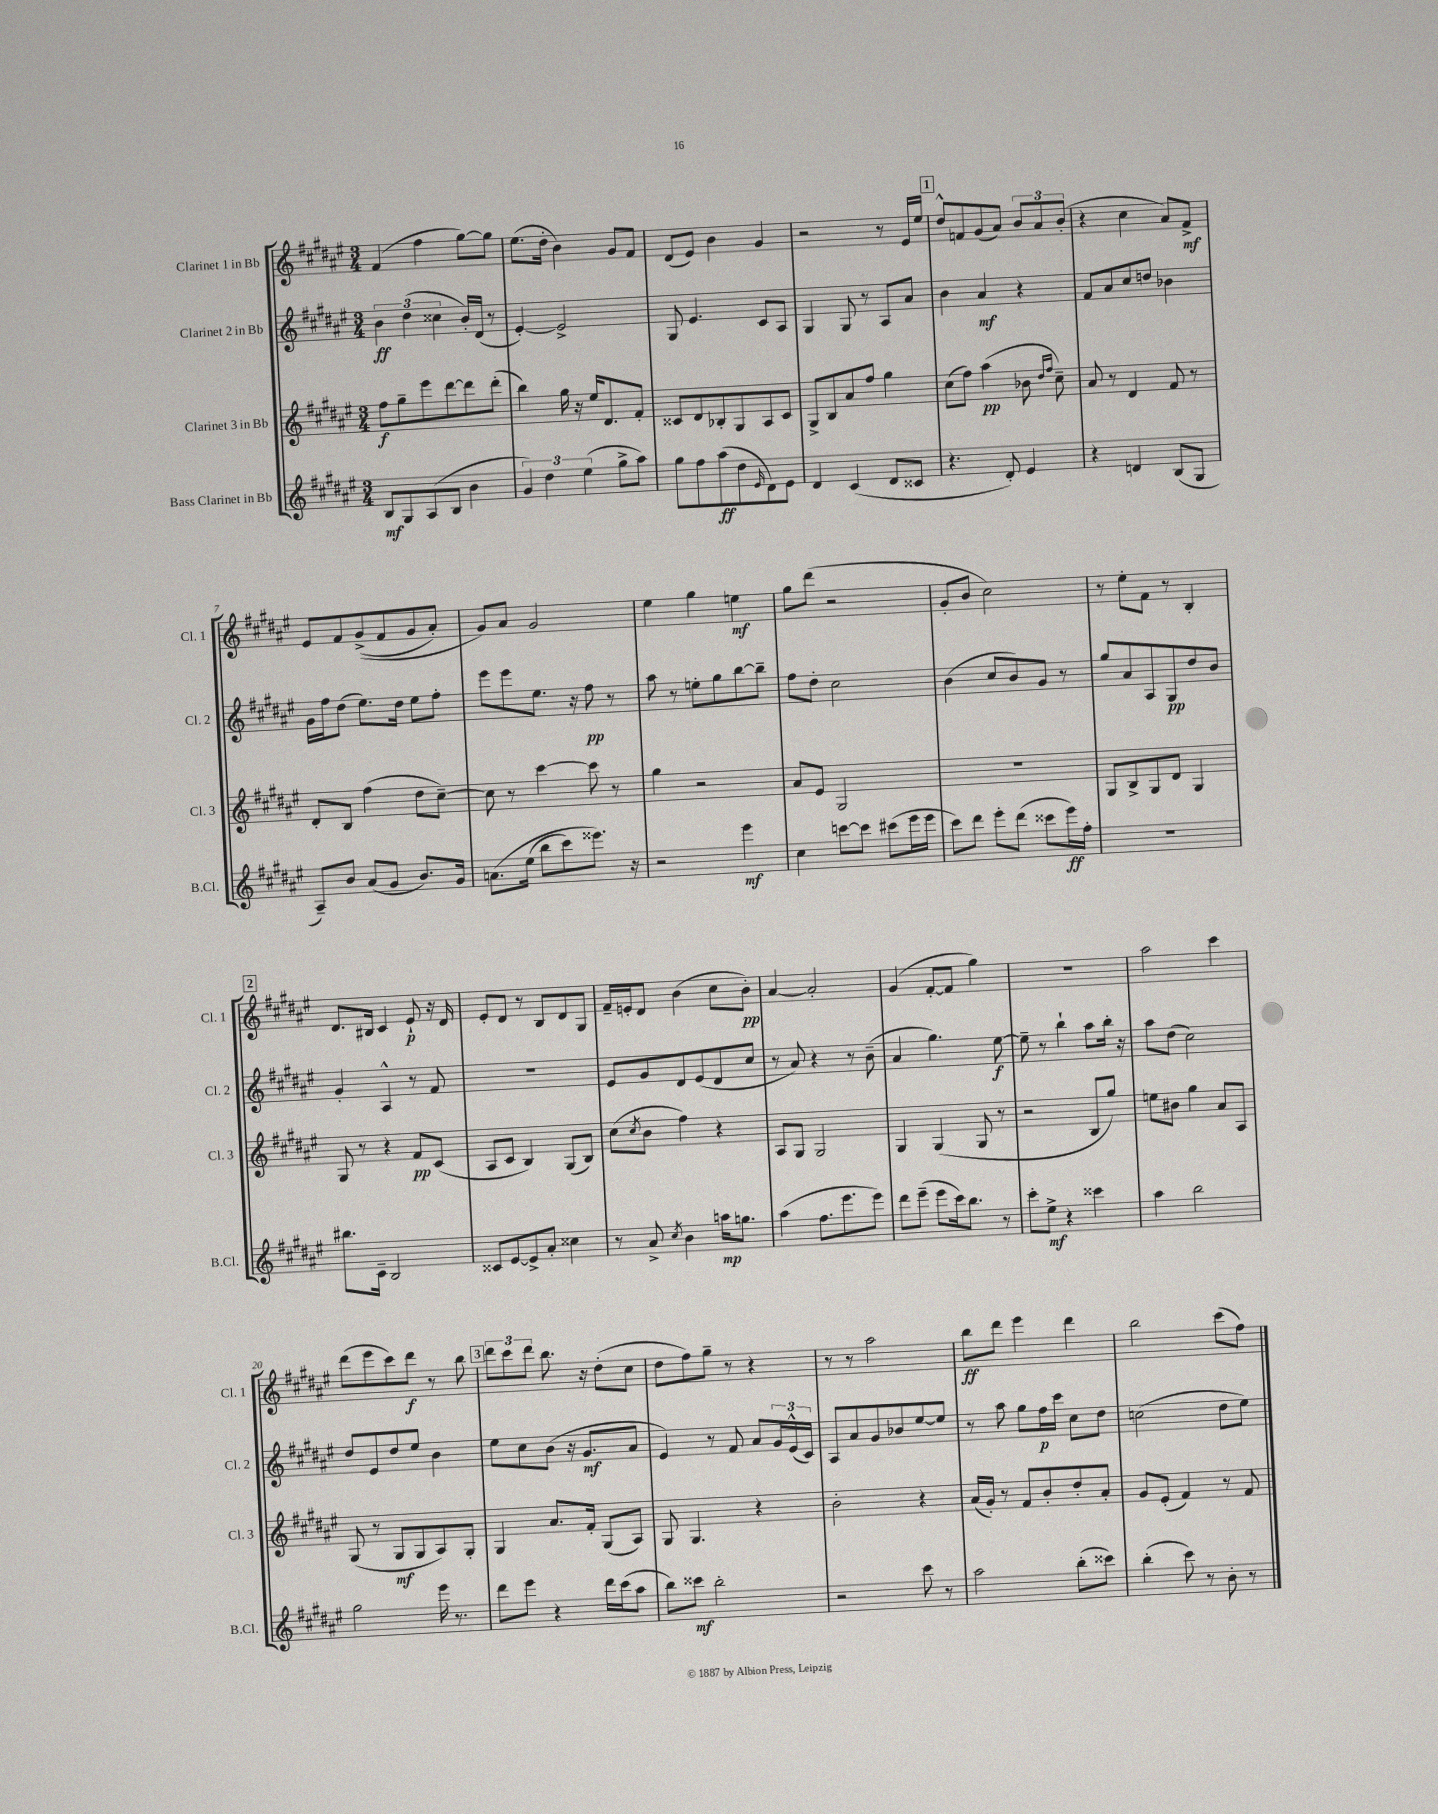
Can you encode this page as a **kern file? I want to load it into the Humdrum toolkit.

**kern	**dynam	**kern	**dynam	**kern	**dynam	**kern	**dynam
*part4	*part4	*part3	*part3	*part2	*part2	*part1	*part1
*staff4	*staff4	*staff3	*staff3	*staff2	*staff2	*staff1	*staff1
*I"Bass Clarinet in Bb	*	*I"Clarinet 3 in Bb	*	*I"Clarinet 2 in Bb	*	*I"Clarinet 1 in Bb	*
*I'B.Cl.	*	*I'Cl. 3	*	*I'Cl. 2	*	*I'Cl. 1	*
*clefG2	*	*clefG2	*	*clefG2	*	*clefG2	*
*k[f#c#g#d#a#e#]	*	*k[f#c#g#d#a#e#]	*	*k[f#c#g#d#a#e#]	*	*k[f#c#g#d#a#e#]	*
*M3/4	*	*M3/4	*	*M3/4	*	*M3/4	*
=1	=1	=1	=1	=1	=1	=1	=1
8B/L	mf	8ff#\L	f	6b\	ff	(4f#/	.
8G#/	.	8gg#~\	.	.	.	.	.
.	.	.	.	(6dd#\	.	.	.
(8A#/	.	8eee#\	.	.	.	4ff#\	.
.	.	.	.	6cc##X\	.	.	.
8B/J	.	[8ddd#\	.	.	.	.	.
4b\	.	8ddd#\]	.	16b'/LL)	.	[8gg#\L)	.
.	.	.	.	(16d#/JJ	.	.	.
.	.	(8ddd#'\J	.	8r	.	8gg#\J]	.
=2	=2	=2	=2	=2	=2	=2	=2
6g#/)	.	4bb\)	.	[4e#'/)	.	(8.ee#\L	.
6dd#\	.	.	.	.	.	.	.
.	.	.	.	.	.	16dd#'\Jk	.
.	.	16gg#\	.	2e#^/]	.	4b\)	.
.	.	16r	.	.	.	.	.
(6ee#\	.	.	.	.	.	.	.
.	.	16ee#/KL	.	.	.	.	.
.	.	8.d#/	.	.	.	.	.
8gg#^\L	.	.	.	.	.	8g#/L	.
8aa#\J)	.	8f#'/J	.	.	.	8f#/J	.
=3	=3	=3	=3	=3	=3	=3	=3
8gg#\L	.	8c##X/L	.	8G#/	.	(8d#/L	.
8ff#\	.	8d#/	.	4.e#/	.	8e#/J)	.
(8aa#\	ff	8B-X'/	.	.	.	4b\	.
8dd#\	.	8G#/	.	.	.	.	.
16qqe#/	.	.	.	.	.	.	.
8d#\)	.	8A#/	.	8c#/L	.	4g#/	.
8e#\J	.	8c##/J	.	8A#/J	.	.	.
=4	=4	=4	=4	=4	=4	=4	=4
4d#/	.	8G#^/L	.	4G#/	.	2r	.
.	.	8B/	.	.	.	.	.
(4c#/	.	8a#/	.	8G#/	.	.	.
.	.	8ff#/J	.	8r	.	.	.
8d#/L	.	4gg#\	.	8A#/L	.	8r	.
8c##X/J	.	.	.	8a#/J	.	16e#/LL	.
.	.	.	.	.	.	16ee#/JJ	.
!!LO:REH:place=s1:t=1
=5	=5	=5	=5	=5	=5	=5	=5
4.r	.	(8cc#\L	.	4b\	.	8dd#^^/L	.
.	.	8ff#\J)	.	.	.	8fn/	.
.	.	(4aa#\	pp	4a#/	mf	(8g#/	.
8d#'/)	.	.	.	.	.	8a#/J)	.
4e#/	.	8b-X\	.	4r	.	12b/L	.
.	.	.	.	.	.	12a#/	.
.	.	16qqdd#/LL	.	.	.	.	.
.	.	16qqff#/JJ	.	.	.	.	.
.	.	8cc#~\)	.	.	.	.	.
.	.	.	.	.	.	(12b'/J	.
=6	=6	=6	=6	=6	=6	=6	=6
4r	.	8a#/	.	8f#/L	.	4r	.
.	.	8r	.	8a#/	.	.	.
4dn/	.	4d#/	.	8cc#/	.	4cc#\	.
.	.	.	.	8ddn/J	.	.	.
(8B/L	.	8f#/	.	4b-X\	.	8a#/L)	.
8G#/J	.	8r	.	.	.	8f#^/J	mf
!!LO:LB:g=z
=7	=7	=7	=7	=7	=7	=7	=7
8A#~/L)	.	8d#'/L	.	16g#\LL	.	8e#/L	.
.	.	.	.	16ff#\J	.	.	.
8b/J	.	8B/J	.	(8dd#\J	.	8f#/	.
(8a#/L	.	(4ff#\	.	8.ee#\L)	.	((8g#^/	.
8g#/J	.	.	.	.	.	8f#/	.
.	.	.	.	16dd#\Jk	.	.	.
8.b/L)	.	8dd#\L	.	8ee#\L	.	8g#/	.
.	.	[8cc#~\J)	.	8ff#'\J	.	8a#'/J)	.
16g#/Jk	.	.	.	.	.	.	.
=8	=8	=8	=8	=8	=8	=8	=8
(8.an\L	.	8cc#\]	.	8eee#\L	.	8g#/L)	.
.	.	8r	.	8eee#\	.	8a#/J	.
(16ee#\Jk	.	.	.	.	.	.	.
8bb\L	.	[4ccc#\	.	8.ee#\J	.	2g#/	.
8ccc#\)	.	.	.	.	.	.	.
.	.	.	.	16r	.	.	.
8.eee##X\J)	.	8ccc#\]	.	8ff#\	pp	.	.
.	.	8r	.	8r	.	.	.
16r	.	.	.	.	.	.	.
=9	=9	=9	=9	=9	=9	=9	=9
2r	.	4gg#\	.	8aa#\	.	4ee#\	.
.	.	.	.	8r	.	.	.
.	.	2r	.	8een'\L	.	4gg#\	.
.	.	.	.	8gg#\	.	.	.
4eee#\	mf	.	.	[8bb\	.	4een\	mf
.	.	.	.	8bb~\J]	.	.	.
=10	=10	=10	=10	=10	=10	=10	=10
4cc#\	.	8a#/L	.	8ff#\L	.	8gg#\L	.
.	.	8e#/J	.	8dd#'\J	.	(8ddd#\J	.
[8cccn\L	.	2G#/	.	2cc#\	.	2r	.
8ccc\J]	.	.	.	.	.	.	.
(8ccc#X\L	.	.	.	.	.	.	.
16eee#\L	.	.	.	.	.	.	.
16eee#\JJ	.	.	.	.	.	.	.
=11	=11	=11	=11	=11	=11	=11	=11
8ccc#\L)	.	2.r	.	(4b\	.	8g#'/L	.
8ddd#\J	.	.	.	.	.	8b/J	.
8eee#'\L	.	.	.	8cc#/L	.	2cc#\)	.
(8ddd#\J	.	.	.	8b/)	.	.	.
8ccc##X\L	.	.	.	8g#/J	.	.	.
16eee#\L)	ff	.	.	8r	.	.	.
16ff#'\JJ	.	.	.	.	.	.	.
=12	=12	=12	=12	=12	=12	=12	=12
2.r	.	8G#/L	.	8gg#/L	.	8r	.
.	.	8B^/	.	8a#/	.	8ee#'\L	.
.	.	8G#/	.	8A#/	.	8f#\J	.
.	.	8d#/J	.	8G#/	pp	8r	.
.	.	4G#/	.	8dd#/	.	4B'/	.
.	.	.	.	8b/J	.	.	.
!!LO:LB:g=z
!!LO:REH:place=s1:t=2
=13	=13	=13	=13	=13	=13	=13	=13
8.bb#X\L	.	8G#/	.	4g#'/	.	8.d#/L	.
.	.	8r	.	.	.	.	.
16c#~\Jk	.	.	.	.	.	16B#X/Jk	.
2B/	.	4r	.	4A#^^/	.	4c#/	.
.	.	8f#/L	pp	8r	.	8e#`/	p
.	.	(8c#/J	.	8f#/	.	16r	.
.	.	.	.	.	.	16d#/	.
=14	=14	=14	=14	=14	=14	=14	=14
8c##X/L	.	8A#/L	.	2.r	.	8e#'/L	.
[8e#/	.	8c#/J	.	.	.	8d#/J	.
8e#^/]	.	4B/)	.	.	.	8r	.
8a#'/J	.	.	.	.	.	8B/L	.
4cc##X\	.	(8G#/L	.	.	.	8d#/	.
.	.	8B/J)	.	.	.	8G#/J	.
=15	=15	=15	=15	=15	=15	=15	=15
8r	.	(8cc#\L	.	8e#/L	.	16f#~/LL	.
.	.	.	.	.	.	16en'/J	.
.	.	8qcc#/	.	.	.	.	.
8a#^/	.	8b\J	.	8g#/	.	8d#/J	.
8qcc#/	.	.	.	.	.	.	.
4b\	.	4ff#\)	.	8d#/	.	(4b\	.
.	.	.	.	(8e#/	.	.	.
16aan\KL	mp	4r	.	8d#/	.	8cc#\L	.
8.ggn\J	.	.	.	.	.	.	.
.	.	.	.	8cc#/J	.	8b'\J)	pp
=16	=16	=16	=16	=16	=16	=16	=16
(4aa#\	.	8A#/L	.	8r	.	[4a#/	.
.	.	8G#/J	.	8a#/)	.	.	.
8.ff#\L	.	2G#/	.	4r	.	2a#'/]	.
8.eee#\	.	.	.	.	.	.	.
.	.	.	.	8r	.	.	.
8eee#\J)	.	.	.	(8b~\	.	.	.
=17	=17	=17	=17	=17	=17	=17	=17
8ddd#\L	.	4G#/	.	4a#/	.	(4g#/	.
(8eee#~\J	.	.	.	.	.	.	.
8eee#\L	.	(4G#/	.	4.gg#\)	.	[8f#'/L	.
16ccc#\k)	.	.	.	.	.	8f#/J]	.
8.bb\J	.	.	.	.	.	.	.
.	.	8G#/	.	.	.	4gg#\)	.
8r	.	8r	.	[8ee#\	f	.	.
=18	=18	=18	=18	=18	=18	=18	=18
8ccc#'\L	.	2r	.	8ee#~\]	.	2.r	.
8ee#^\J	mf	.	.	8r	.	.	.
4r	.	.	.	4bb`\	.	.	.
4ccc##X\	.	8B/L	.	8aa#\L	.	.	.
.	.	8gg#/J)	.	16bb'\Jk	.	.	.
.	.	.	.	16r	.	.	.
=19	=19	=19	=19	=19	=19	=19	=19
4aa#\	.	8een\L	.	8aa#\L	.	2aa#\	.
.	.	8b#X\J	.	(8dd#\J	.	.	.
2bb\	.	4gg#\	.	2cc#\)	.	.	.
.	.	8a#/L	.	.	.	4ccc#\	.
.	.	8A#/J	.	.	.	.	.
!!LO:LB:g=z
=20	=20	=20	=20	=20	=20	=20	=20
2gg#\	.	(8G#/	.	8dd#/L	.	(8ddd#\L	.
.	.	8r	.	8e#/	.	8eee#\	.
.	.	8G#/L	mf	8dd#/	.	8ccc#\)	.
.	.	8G#/	.	8ee#/J	.	8ddd#\J	f
16eee#\	.	8A#/)	.	4b\	.	8r	.
8.r	.	.	.	.	.	.	.
.	.	8G#'/J	.	.	.	8bb\	.
!!LO:REH:place=s1:t=3
=21	=21	=21	=21	=21	=21	=21	=21
8ddd#\L	.	4G#/	.	8ee#\L	.	12ddd#\L	.
.	.	.	.	.	.	12ccc#\	.
8eee#\J	.	.	.	8cc#\	.	.	.
.	.	.	.	.	.	12ddd#\J	.
4r	.	8.a#/L	.	(8b\J	.	8.bb\	.
.	.	.	.	16r	.	.	.
.	.	16f#'/Jk	.	8.g#/L	mf	16r	.
16ddd#\LL	.	(8G#/L	.	.	.	(8dd#'\L	.
(16ccc#\J	.	.	.	.	.	.	.
8aa#\J	.	8A#/J)	.	8a#/J	.	8cc#\J	.
=22	=22	=22	=22	=22	=22	=22	=22
8bb\L)	.	8G#/	.	4e#/)	.	8dd#\L	.
8ccc##X\J	mf	4.G#/	.	.	.	8ff#\)	.
2bb'\	.	.	.	8r	.	8gg#~\J	.
.	.	.	.	8f#/	.	8r	.
.	.	4r	.	8a#/L	.	4r	.
.	.	.	.	24g#/L	.	.	.
.	.	.	.	(24e#^^/	.	.	.
.	.	.	.	24c#/JJ)	.	.	.
=23	=23	=23	=23	=23	=23	=23	=23
2r	.	2b'\	.	8A#/L	.	8r	.
.	.	.	.	8a#/	.	8r	.
.	.	.	.	8g#/	.	2aa#\	.
.	.	.	.	8b-X/	.	.	.
8ccc#\	.	4r	.	[8ee#/	.	.	.
8r	.	.	.	8ee#/J]	.	.	.
=24	=24	=24	=24	=24	=24	=24	=24
2aa#\	.	(16a#/LL	.	8r	.	8bb\L	ff
.	.	16g#'/JJ)	.	.	.	.	.
.	.	8r	.	8aa#\	.	8ddd#\J	.
.	.	8f#/L	.	8gg#\L	.	4eee#\	.
.	.	8b'/	.	16ff#\L	p	.	.
.	.	.	.	16ccc#\JJ	.	.	.
(8bb'\L	.	8dd#'/	.	8cc#\L	.	4ddd#\	.
8ccc##X\J)	.	8a#'/J	.	8dd#\J	.	.	.
=25	=25	=25	=25	=25	=25	=25	=25
(4bb'\	.	8g#/L	.	(2ccn\	.	2bb\	.
.	.	(8e#'/J	.	.	.	.	.
8ccc#\)	.	4f#/)	.	.	.	.	.
8r	.	.	.	.	.	.	.
8b'\	.	8r	.	8dd#\L	.	(8ccc#\L	.
8r	.	8f#/	.	8ee#\J)	.	8ff#\J)	.
==	==	==	==	==	==	==	==
*-	*-	*-	*-	*-	*-	*-	*-
